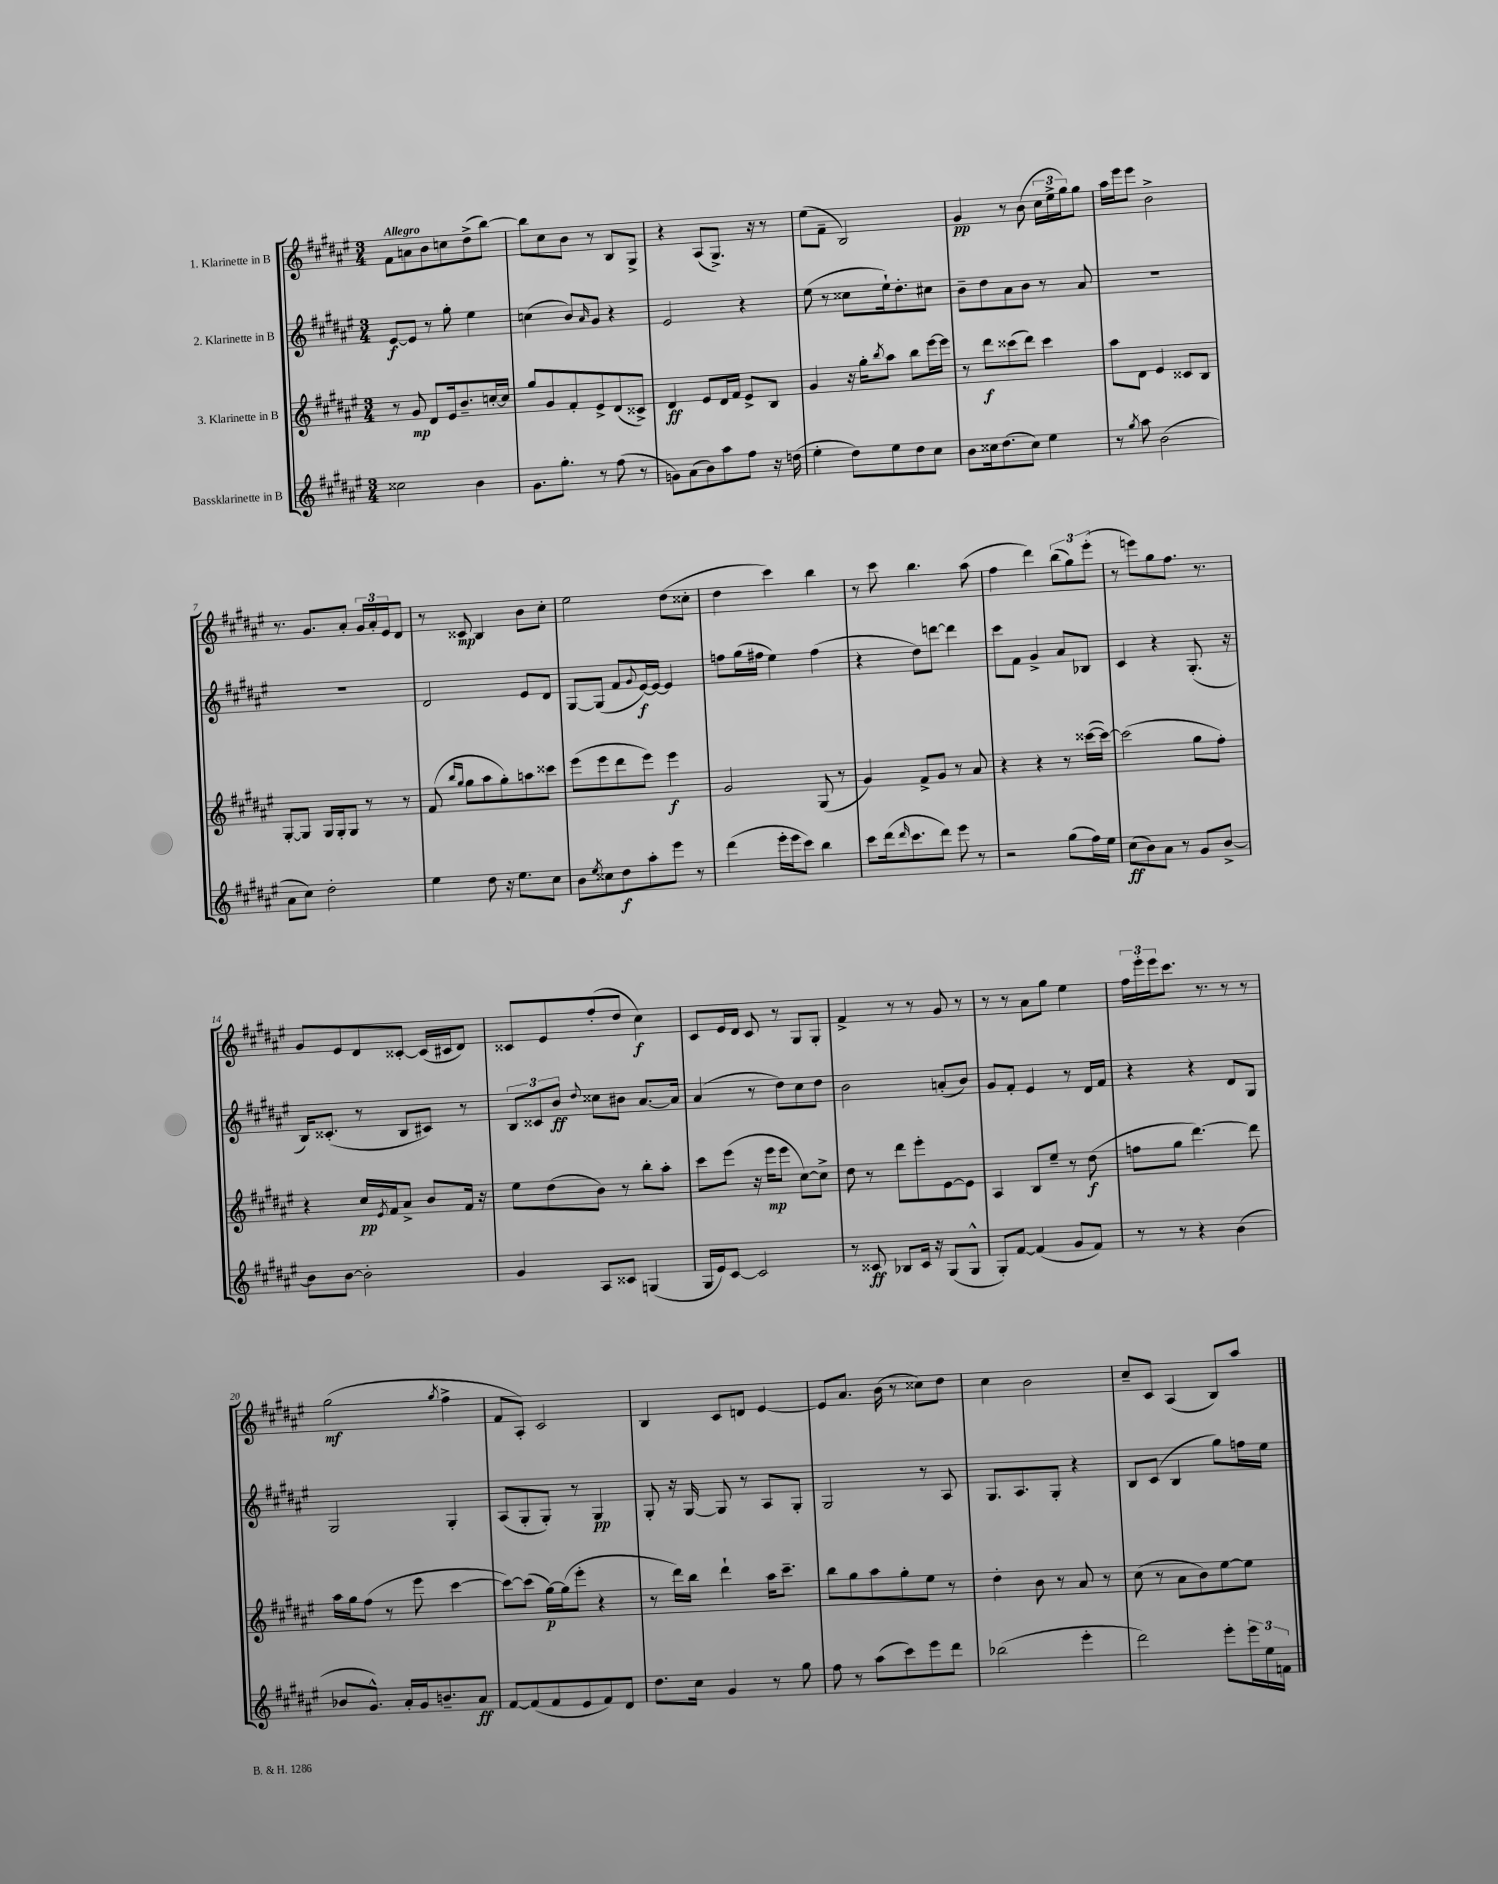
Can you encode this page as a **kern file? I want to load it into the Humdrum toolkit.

**kern	**kern	**kern	**kern
*staff4	*staff3	*staff2	*staff1
*clefG2	*clefG2	*clefG2	*clefG2
*k[f#c#g#d#a#e#]	*k[f#c#g#d#a#e#]	*k[f#c#g#d#a#e#]	*k[f#c#g#d#a#e#]
*M3/4	*M3/4	*M3/4	*M3/4
2cc##	8r	[8e#	8f#
.	8g#	8e#]	8a
.	8d#	8r	8b
.	16e#	8gg#'	8cc
.	8.b~	.	.
4b	.	4ee#	(8dd#^
.	[16cc'	.	[8bb)
.	16cc]	.	.
=	=	=	=
8.g#	8gg#	(4cc	8bb]
.	8g#	.	8cc#
8.gg#'	.	.	.
.	8f#'	8b)	8b
.	.	16qqa#	.
8r	8e#^	8g#	8r
(8ff#	(8d#	4r	8B
8r	8c##^)	.	8G#^
=	=	=	=
8g)	4d#	2e#	4r
(8a#	.	.	.
8b)	8e#	.	(8A#
8aa#	16d#	.	8.G#^)
.	16f#	.	.
8ff#	8e#^	4r	.
.	.	.	16r
16r	8B	.	8r
(16dd	.	.	.
=	=	=	=
4ee#'	4g#	(8ee#	(8ee#
.	.	8r	8f#~
8dd#)	16r	8cc##	2B)
.	16gg#'	.	.
.	8qbb	.	.
8ee#	8aa#	16ee#`)	.
.	.	8.dd#'	.
8dd#	8bb	.	.
8cc#	[16eee#	8cc#	.
.	16eee#]	.	.
=	=	=	=
8b	8r	8b~	4g#
16cc##	8ddd#	8dd#	.
(8.dd#	.	.	.
.	(8ccc##	8a#	8r
8cc##)	8ddd#)	8b	(8b
4ee#	4ccc##	8r	24cc#
.	.	.	24ee#^
.	.	.	24gg#)
.	.	8a#	8gg#
=	=	=	=
8r	8aa#	2.r	16aa#
.	.	.	16eee#
8qgg#	.	.	.
8aa#	8d#	.	8eee#
(2b	4e#	.	2b^
.	8c##	.	.
.	8B	.	.
=	=	=	=
8a#	[8G#'	2.r	8.r
8cc#)	8G#]	.	.
.	.	.	8.g#
2dd#'	16G#	.	.
.	16G#'	.	.
.	8G#	.	8a#'
.	8r	.	24g#
.	.	.	24a#'
.	.	.	24e#
.	8r	.	8d#
=	=	=	=
4ee#	(8f#	2d#	8r
.	16qqbb	.	.
.	16qqgg#	.	.
.	8gg#	.	8c##
8dd#	8aa#	.	4B
16r	8gg#')	.	.
8.ee#	.	.	.
.	8aa	8e#	8b
8cc#	8ccc##	8d#	8cc#'
=	=	=	=
8b	(8eee#	[8G#	2ee#
8qee#	.	.	.
8cc##	8eee#	(8G#]	.
8dd#	8ddd#	8f#	.
.	.	8qqg#	.
8aa#'	8eee#)	[16e#)	.
.	.	16e#_	.
8eee#	4eee#	4e#]	(8dd#
8r	.	.	8cc##'
=	=	=	=
(4ddd#	2g#	8ff	4dd#
.	.	(16gg#	.
.	.	16ff#	.
16eee#'	.	4ee#)	4ccc#)
16eee#	.	.	.
8ccc#)	.	.	.
4bb	(8G#	(4ff#	4bb
.	8r	.	.
=	=	=	=
8ccc#	4g#)	4r	8r
(16ddd#	.	.	8ccc#
16qqddd#	.	.	.
8.ccc#	.	.	.
.	8f#^	8dd#)	4.bb
8ddd#)	8g#	[8ddd	.
8eee#	8r	4ddd]	.
8r	8a#	.	(8aa#
=	=	=	=
2r	4r	8ccc#	4ff#
.	.	8f#	.
.	4r	4g#^	4ddd#)
(8gg#	8r	8a#	(12bb
.	.	.	12gg#)
16ff#)	([16ccc##	8B-	.
.	.	.	(12eee#'
16ee#	16ccc##_)	.	.
=	=	=	=
(8cc#	(2ccc##]	4c#	8r
8b)	.	.	8eee)
8a#	.	4r	8gg#
8r	.	.	8.ff#
8g#	8gg#	(8.G#'	.
.	.	.	8.r
[8b^	8ff#')	.	.
.	.	16r	.
=	=	=	=
8b]	4r	16B)	8g#
.	.	(8.c##'	.
[8b	.	.	8e#
2b']	16cc#	8r	8d#
.	8qe#	.	.
.	16f#	.	.
.	8a#^	8B	[8c##'
.	8b	8c#)	(16c##]
.	.	.	16c#
.	16f#	8r	8d#)
.	16r	.	.
=	=	=	=
4g#	8ee#	12B	8c##
.	.	12c##	.
.	(8dd#	.	8e#
.	.	12b	.
.	.	8qqdd#	.
8A#	8b)	8cc##	(8ff#'
8c##	8r	8b#	8dd#
(4G	8bb'	[8.a#	4cc#)
.	8aa#'	.	.
.	.	16a#]	.
=	=	=	=
16G#	8ccc#	(4a#	8c#
16e#)	.	.	.
[8c#	(8eee#	.	16e#
.	.	.	16d#
2c#]	16r	8r	8c#
.	16eee#	.	.
.	8eee#	8dd#)	8r
.	[8cc#)	8cc#	8G#
.	8cc#^]	8dd#	8G#'
=	=	=	=
8r	8dd#	2b	4f#^
8c##	8r	.	.
8B-	8ddd#	.	8r
16c##	8eee#'	.	8r
16r	.	.	.
(8G#	[8e#	(8a'	8g#
8G#^^	8e#]	8b)	8r
=	=	=	=
8G#')	4A#	8g#	8r
[8f#	.	8f#'	8r
(4f#]	8B	4e#	8a#
.	8ee#~	.	8gg#
8g#	8r	8r	4ee#
8f#)	(8dd#	16d#	.
.	.	16f#	.
=	=	=	=
8r	8ff	4r	24ff#
.	.	.	24eee#'
.	.	.	24eee#
8r	8gg#	.	8.ccc#
4r	[4.ddd#)	4r	.
.	.	.	8.r
(4b	.	8d#	8r
.	8ddd#]	8G#	8r
=	=	=	=
8b-	16aa#	2G#	(2gg#
.	16gg#	.	.
8.g#^^)	(8ff#	.	.
.	8r	.	.
16a#'	.	.	.
16g#	8eee#	.	.
8.b~	.	.	.
.	.	.	8qgg#
.	[4ccc#	4G#'	4ff#^
8a#	.	.	.
=	=	=	=
[8f#	8ccc#_)	(8A#	8f#
(8f#]	(8ccc#]	8G#'	8A#')
8f#	[16gg#)	8G#')	2c#
.	(16gg#]	.	.
8e#	8eee#'	8r	.
8f#)	4r	4G#	.
8d#	.	.	.
=	=	=	=
8.dd#	8r	8G#'	4B
.	16ddd#)	16r	.
16cc#	16bb	[16G#	.
4g#	4ddd#`	8G#]	8c#
.	.	8r	8d
8r	16aa#	8A#	[4e#
.	8.ccc#~	.	.
8gg#	.	8G#'	.
=	=	=	=
8ff#	8bb	2G#	8e#]
8r	8gg#	.	8.a#
(8aa#	8aa#	.	.
.	.	.	(16b
8ccc#)	8gg#'	.	8r
8eee#	8ee#	8r	8cc##)
8ddd#	8r	8A#	8dd#
=	=	=	=
(2bb-	4dd#'	8.G#	4cc#
.	.	8.A#	.
.	8b	.	2b
.	8r	8G#'	.
4eee#'	8a#	4r	.
.	8r	.	.
=	=	=	=
2ddd#)	(8cc#	8B	8cc#~
.	8r	(8c#	8c#
.	8a#	4B	(4A#
.	8b)	.	.
8eee#'	[8ee#	8gg#)	8B)
24eee#	8ee#]	16ff	8aa#
24ee#	.	.	.
.	.	16ee#	.
24f	.	.	.
==	==	==	==
*-	*-	*-	*-
